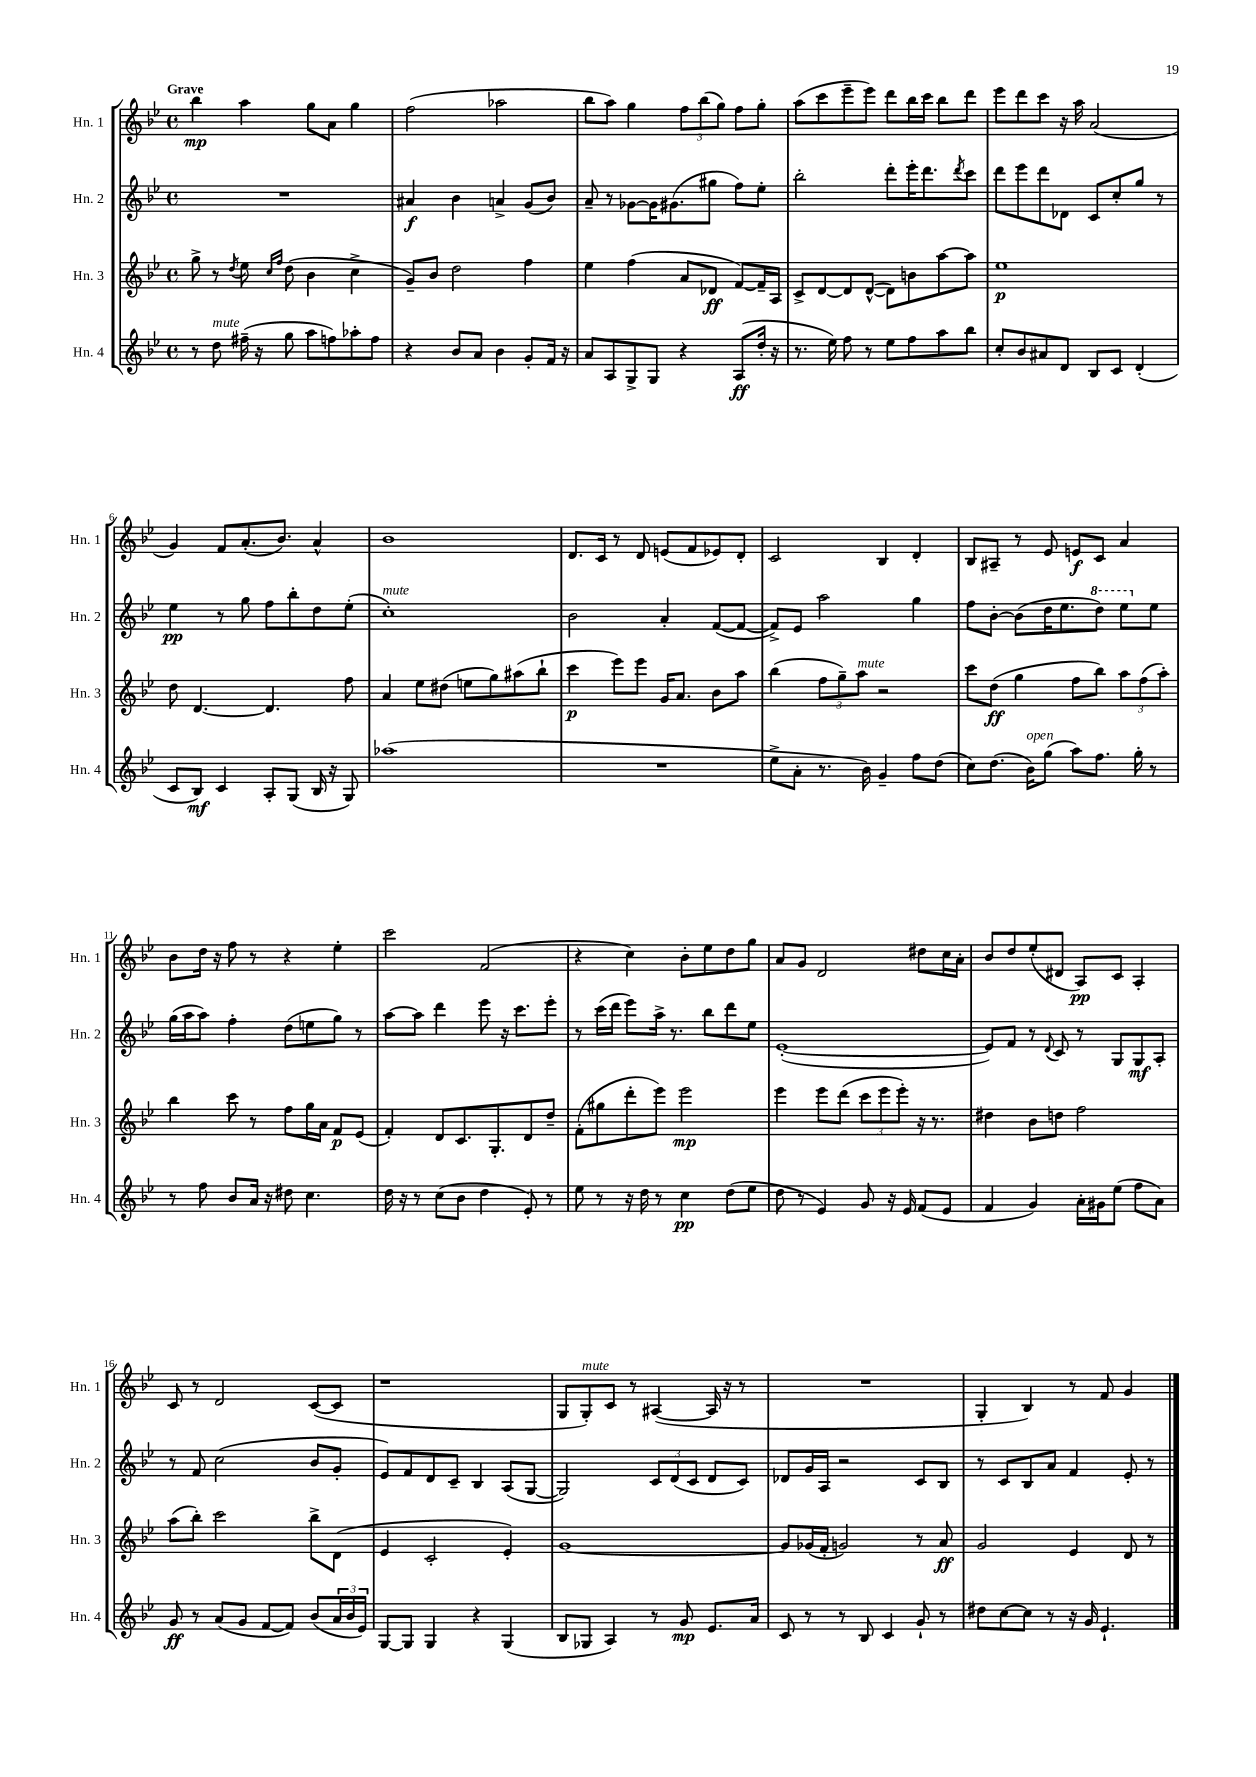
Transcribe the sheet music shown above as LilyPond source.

<<
\new StaffGroup <<
\new Staff = "s0" \with { instrumentName = "Hn. 1" shortInstrumentName = "Hn. 1" } {
    \clef treble \key bes \major \defaultTimeSignature \time 4/4 \tempo "Grave"
    bes''4\mp a''4 g''8 a'8 g''4 |
    f''2( aes''2 |
    bes''8 a''8) g''4 \tuplet 3/2 { f''8 bes''8( g''8) } f''8 g''8-. |
    a''8( c'''8 ees'''8-- ees'''8) d'''8 bes''16 c'''16 bes''8 d'''8 |
    ees'''8 d'''8 c'''8 r16 a''16 a'2( |
    g'4) f'8 a'8.-.( bes'8.) a'4-^ |
    bes'1 |
    d'8. c'16 r8 d'8 e'8( f'8 ees'8) d'8-. |
    c'2 bes4 d'4-. |
    bes8 ais8-- r8 ees'8 e'8\f c'8 a'4 |
    bes'8 d''16 r16 f''8 r8 r4 ees''4-. |
    c'''2 f'2( |
    r4 c''4) bes'8-. ees''8 d''8 g''8 |
    a'8 g'8 d'2 dis''8 c''16 a'16-. |
    bes'8 d''8 ees''8-.( dis'8 a8\pp) c'8 a4-. |
    c'8 r8 d'2 c'8~( c'8 |
    r1 |
    g8 g8-.^\markup { \italic "mute" }) c'8 r8 ais4~( ais16 r16 r8 |
    R1 |
    g4-. bes4) r8 f'8 g'4 \bar "|." |
}
\new Staff = "s1" \with { instrumentName = "Hn. 2" shortInstrumentName = "Hn. 2" } {
    \clef treble \key bes \major \defaultTimeSignature \time 4/4
    R1 |
    ais'4\f bes'4 a'4-> g'8( bes'8) |
    a'8-- r8 ges'8~ ges'16 gis'8.( gis''8 f''8) ees''8-. |
    bes''2-. d'''8-. ees'''16-. d'''8. \acciaccatura { d'''8 } c'''8 |
    d'''8 ees'''8 d'''8 des'8 c'8 c''8-. g''8 r8 |
    ees''4\pp r8 g''8 f''8 bes''8-. d''8 ees''8-.( |
    c''1-.^\markup { \italic "mute" }) |
    bes'2 a'4-. f'8~( f'8~ |
    f'8->) ees'8 a''2 g''4 |
    f''8 bes'8~-. bes'8( d''16 ees''8. \ottava #1 d'''8) ees'''8 \ottava #0 ees''8 |
    g''16( a''16 a''8) f''4-. d''8( e''8 g''8) r8 |
    a''8~ a''8 d'''4 ees'''8 r16 c'''8. ees'''8-. |
    r8 c'''16( d'''16 ees'''8) a''16-> r8. bes''8 d'''8 ees''8 |
    ees'1~-.( |
    ees'8) f'8 r8 \appoggiatura { d'8 } c'8 r8 g8 g8\mf a8-. |
    r8 f'8 c''2( bes'8 g'8-. |
    ees'8) f'8 d'8 c'8-- bes4 a8( g8~ |
    g2) \tuplet 3/2 { c'8 d'8( c'8 } d'8 c'8) |
    des'8 g'16 a16 r2 c'8 bes8 |
    r8 c'8 bes8 a'8 f'4 ees'8-. r8 \bar "|." |
}
\new Staff = "s2" \with { instrumentName = "Hn. 3" shortInstrumentName = "Hn. 3" } {
    \clef treble \key bes \major \defaultTimeSignature \time 4/4
    g''8-> r8 \acciaccatura { d''8 } ees''8 \grace { c''16 f''16 } d''8( bes'4 c''4-> |
    g'8--) bes'8 d''2 f''4 |
    ees''4 f''4( a'8 des'8\ff f'8~) f'16-- a16 |
    c'8-> d'8~ d'8 d'8~-^( d'8) b'8 a''8~ a''8 |
    ees''1\p |
    d''8 d'4.~ d'4. f''8 |
    a'4 ees''8 dis''8( e''8 g''8) ais''8( bes''8-! |
    c'''4\p ees'''8) ees'''8 g'16 a'8. bes'8 a''8 |
    bes''4( \tuplet 3/2 { f''8 g''8--) a''8^\markup { \italic "mute" } } r2 |
    c'''8 d''8\ff( g''4 f''8 bes''8) \tuplet 3/2 { a''8 f''8( a''8-.) } |
    bes''4 c'''8 r8 f''8 g''16 a'16 f'8\p ees'8( |
    f'4-.) d'8 c'8. g8.-. d'8 d''8-- |
    f'8-.( gis''8 d'''8-. ees'''8) ees'''2\mp |
    ees'''4 ees'''8 d'''8( \tuplet 3/2 { c'''8 ees'''8 ees'''8-.) } r16 r8. |
    dis''4 bes'8 d''8 f''2 |
    a''8( bes''8-.) c'''2 bes''8-> d'8( |
    ees'4 c'2-. ees'4-.) |
    g'1~ |
    g'8 ges'16( f'16-. g'2) r8 a'8\ff |
    g'2 ees'4 d'8 r8 \bar "|." |
}
\new Staff = "s3" \with { instrumentName = "Hn. 4" shortInstrumentName = "Hn. 4" } {
    \clef treble \key bes \major \defaultTimeSignature \time 4/4
    r8 d''8^\markup { \italic "mute" } fis''16--( r16 g''8 a''8 f''8) aes''8-. f''8 |
    r4 bes'8 a'8 bes'4 g'8-. f'16 r16 |
    a'8 a8 g8-> g8 r4 a8\ff( d''16-. r16 |
    r8. ees''16) f''8 r8 ees''8 f''8 a''8 bes''8 |
    c''8-. bes'8 ais'8 d'8 bes8 c'8 d'4-.( |
    c'8 bes8\mf) c'4 a8-. g8( bes16 r16 g8) |
    aes''1( |
    R1 |
    ees''8-> a'8-. r8. bes'16) g'4-- f''8 d''8( |
    c''8) d''8.( bes'16^\markup { \italic "open" }) g''8( a''8) f''8. g''16-. r8 |
    r8 f''8 bes'8 a'16 r16 dis''8 c''4. |
    d''16 r16 r8 c''8( bes'8 d''4 ees'8-.) r8 |
    ees''8 r8 r16 d''16 r8 c''4\pp d''8( ees''8 |
    d''8 r8 ees'4) g'8 r16 ees'16 f'8( ees'8 |
    f'4 g'4) a'16-. gis'16 ees''8( f''8 a'8) |
    g'8\ff r8 a'8( g'8 f'8~ f'8) bes'8( \tuplet 3/2 { a'16 bes'16 ees'16) } |
    g8~ g8 g4 r4 g4( |
    bes8 ges8 a4) r8 g'8\mp ees'8. a'16 |
    c'8 r8 r8 bes8 c'4 g'8-! r8 |
    dis''8 c''8~ c''8 r8 r16 g'16 ees'4.-! \bar "|." |
}
>>
>>
